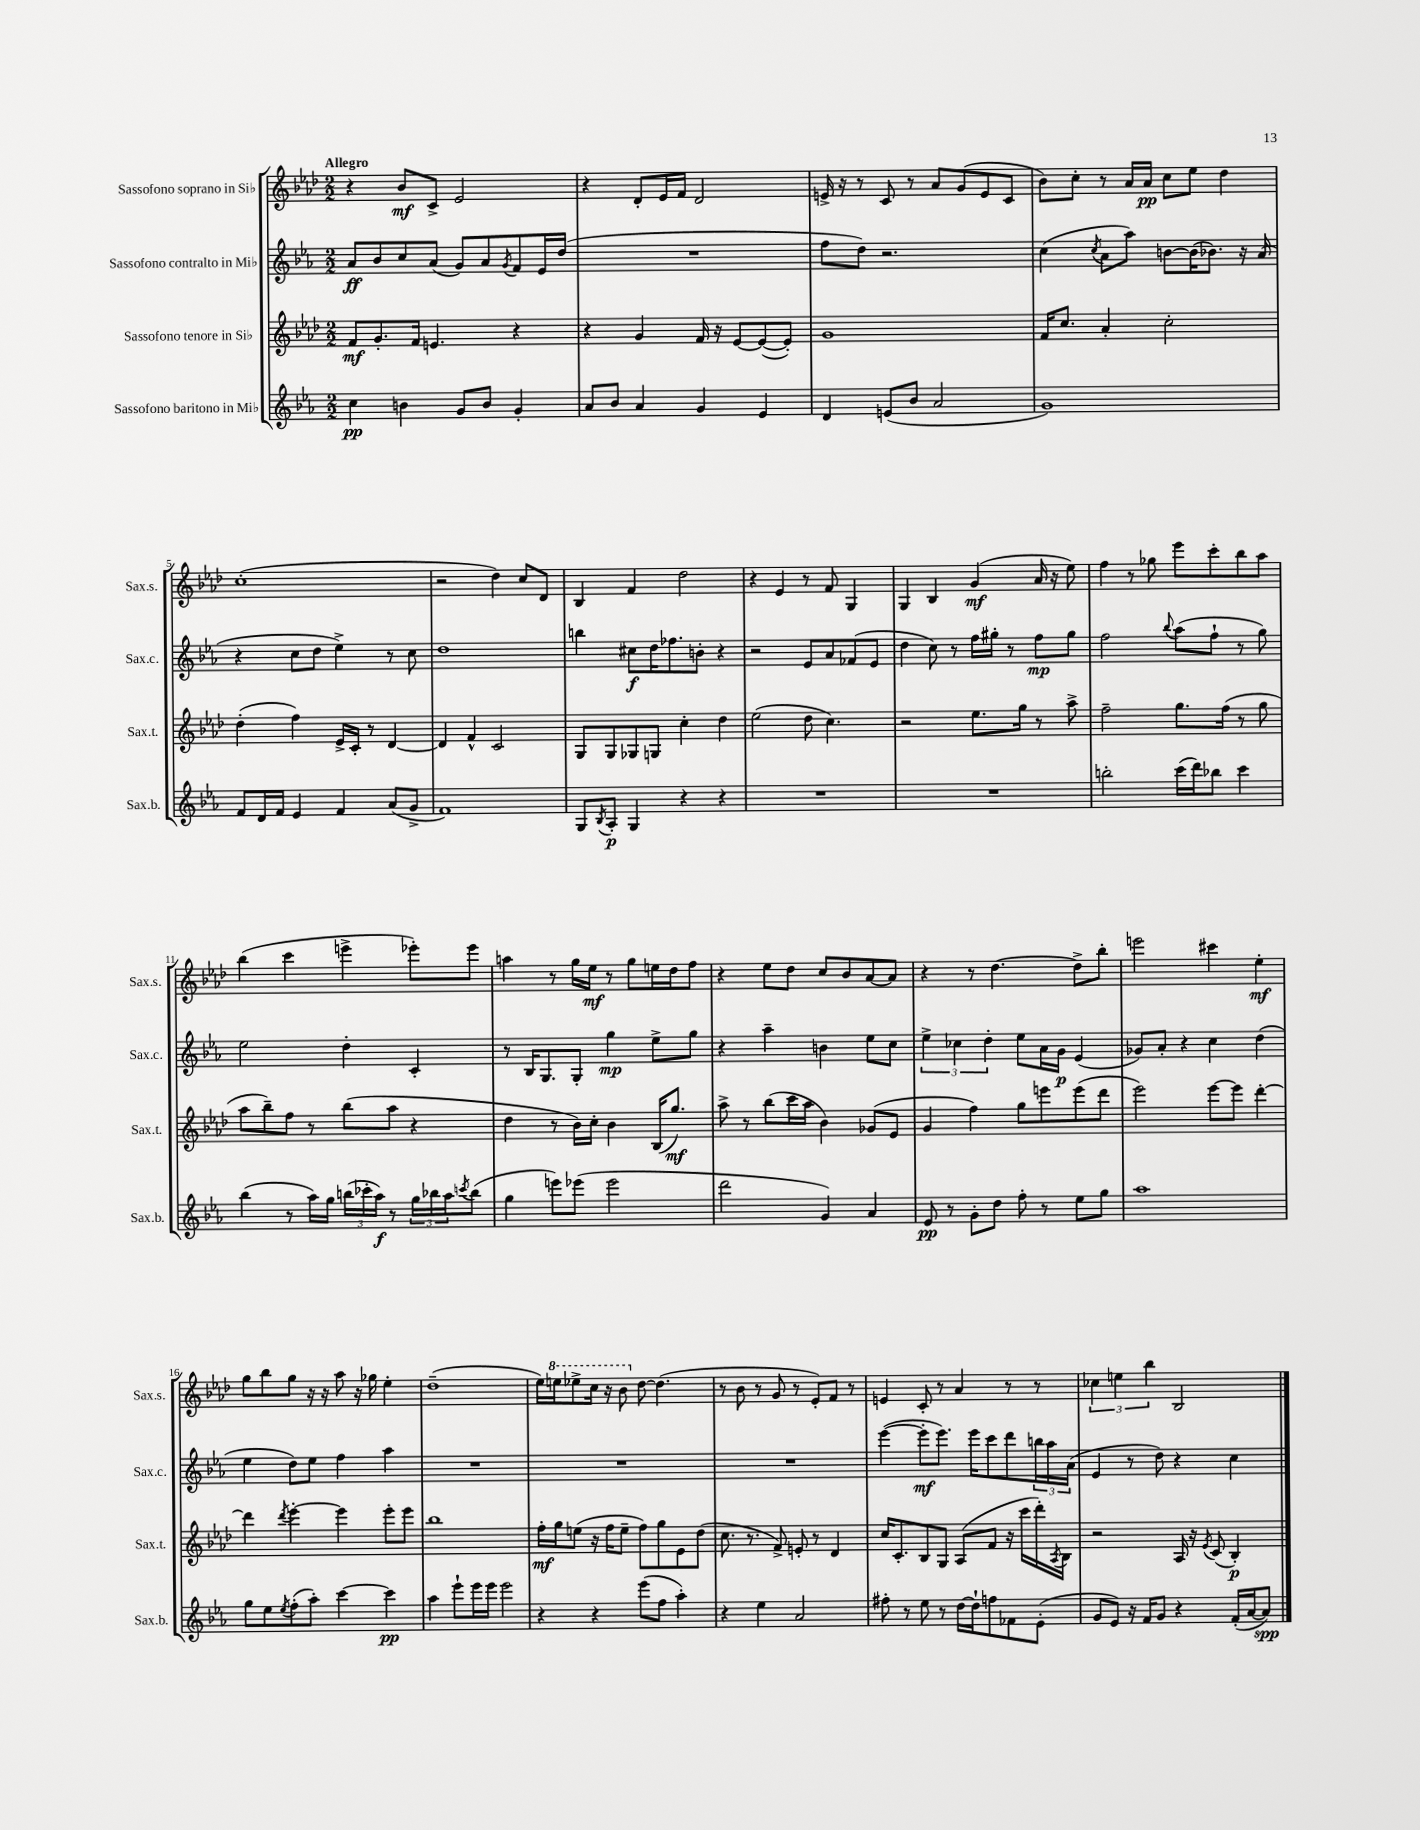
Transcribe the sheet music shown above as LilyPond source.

<<
\new StaffGroup <<
\new Staff = "s0" \with { instrumentName = "Sassofono soprano in Sib" shortInstrumentName = "Sax.s." } {
    \clef treble \key aes \major \numericTimeSignature \time 2/2 \tempo "Allegro"
    r4 bes'8\mf c'8-> ees'2 |
    r4 des'8-. ees'16 f'16 des'2 |
    e'16-> r16 r8 c'8 r8 aes'8 g'8( e'8 c'8 |
    bes'8) c''8-. r8 aes'16 aes'16\pp c''8 ees''8 des''4 |
    c''1-.( |
    r2 des''4) c''8 des'8 |
    bes4 f'4 des''2 |
    r4 ees'4 r8 f'8 g4 |
    g4 bes4 g'4\mf( aes'16 r16 ees''8) |
    f''4 r8 ges''8 ees'''8 c'''8-. bes''8 aes''8 |
    bes''4( c'''4 e'''4-> ees'''8-.) ees'''8 |
    a''4 r8 g''16 ees''16\mf r8 g''8 e''16 des''16 f''8 |
    r4 ees''8 des''8 c''8 bes'8 aes'8~ aes'8 |
    r4 r8 des''4.~ des''8-> bes''8-. |
    e'''2 cis'''4 ees''4-.\mf |
    g''8 bes''8 g''8 r16 r16 aes''8 r16 ges''16 ees''4-. |
    des''1--( |
    ees''16) \ottava #1 e'''16 ees'''8-> c'''16 r16 bes''8 \ottava #0 des''8~ des''4.( |
    r8 bes'8 r8 g'8 r8 ees'8-.) f'8 r8 |
    e'4 c'8-. r8 aes'4 r8 r8 |
    \tuplet 3/2 { ces''4 e''4 bes''4 } bes2 \bar "|." |
}
\new Staff = "s1" \with { instrumentName = "Sassofono contralto in Mib" shortInstrumentName = "Sax.c." } {
    \clef treble \key ees \major \numericTimeSignature \time 2/2
    aes'8\ff bes'8 c''8 aes'8( g'8) aes'8 \acciaccatura { g'8 } f'8 ees'16 d''16( |
    R1 |
    f''8 d''8) r2. |
    c''4( \acciaccatura { c''8 } aes'8 aes''8) b'8~ b'16( bes'8.) r16 aes'16( |
    r4 c''8 d''8 ees''4->) r8 c''8 |
    d''1 |
    b''4 cis''8\f d''16 fes''8. b'8-. r4 |
    r2 ees'8 aes'8 fes'8( ees'8 |
    d''4 c''8) r8 f''16 gis''16-. r8 f''8\mp gis''8 |
    f''2 \appoggiatura { bes''8 } aes''8( f''8-! r8 g''8) |
    ees''2 d''4-. c'4-. |
    r8 bes16 g8. g8-. g''4\mp ees''8-> g''8 |
    r4 aes''4-- b'4 ees''8 c''8 |
    \tuplet 3/2 { ees''4-> ces''4 d''4-. } ees''8 aes'16 g'16\p ees'4( |
    ges'8) aes'8-. r4 c''4 d''4( |
    ees''4 d''8) ees''8 f''4 aes''4 |
    R1 |
    R1 |
    R1 |
    ees'''4~( ees'''8-.\mf ees'''8.) ees'''16 c'''8 d'''8 \tuplet 3/2 { b''16 aes''16 aes'16( } |
    ees'4 r8 d''8) r4 c''4 \bar "|." |
}
\new Staff = "s2" \with { instrumentName = "Sassofono tenore in Sib" shortInstrumentName = "Sax.t." } {
    \clef treble \key aes \major \numericTimeSignature \time 2/2
    f'8\mf g'8.-. f'16 e'4. r4 |
    r4 g'4 f'16 r16 ees'8~ ees'8~( ees'8-.) |
    g'1 |
    f'16 c''8. aes'4-. c''2-. |
    des''4-.( f''4) ees'16-> c'16-. r8 des'4~ |
    des'4 f'4-^ c'2 |
    g8 g8 ges8 g8 c''4-. des''4 |
    ees''2( des''8 c''4.) |
    r2 ees''8. g''16 r8 aes''8-> |
    f''2-- g''8. f''16( r8 g''8 |
    aes''8 bes''8--) f''8 r8 bes''8( aes''8 r4 |
    des''4 r8 bes'16) c''16-. bes'4 bes16( g''8.\mf) |
    aes''8-> r8 bes''8( c'''16 aes''16 bes'4) ges'8( ees'8 |
    g'4 f''4) g''8 e'''8 e'''8( des'''8 |
    ees'''2) ees'''8~ ees'''8 des'''4~-. |
    des'''4 \acciaccatura { des'''8 } ees'''4~-. ees'''4 ees'''8-. ees'''8 |
    bes''1 |
    f''16-.\mf g''16 e''8( r16 f''16 e''8-- f''8) g''8 ees'8 des''8( |
    c''8. r8. f'8->) e'8-. r8 des'4 |
    c''16 c'8.-. bes8 g8 aes8( f'8 r16 c'''16 des'''16-.) \acciaccatura { aes8 } bes16 |
    r2 aes16 r16 \acciaccatura { ees'8 } c'8( bes4-.\p) \bar "|." |
}
\new Staff = "s3" \with { instrumentName = "Sassofono baritono in Mib" shortInstrumentName = "Sax.b." } {
    \clef treble \key ees \major \numericTimeSignature \time 2/2
    c''4\pp b'4 g'8 b'8 g'4-. |
    aes'8 bes'8 aes'4 g'4 ees'4 |
    d'4 e'8( bes'8 aes'2 |
    g'1) |
    f'8 d'16 f'16 ees'4 f'4 aes'8( g'8-> |
    f'1) |
    g8 \acciaccatura { bes8 } aes8-.\p g4 r4 r4 |
    R1 |
    R1 |
    b''2-. c'''16( d'''16) bes''8 c'''4 |
    bes''4( r8 aes''16) g''16 \tuplet 3/2 { b''16( ces'''16-. aes''16\f) } r8 \tuplet 3/2 { g''16 bes''16 aes''16 } \acciaccatura { c'''8 } bes''8( |
    g''4 e'''8) ees'''8( ees'''2 |
    d'''2 g'4) aes'4 |
    ees'8\pp r8 g'8-. d''8 f''8-. r8 ees''8 g''8 |
    aes''1 |
    g''8 ees''8 \acciaccatura { ees''8 } f''8-.( aes''8-.) c'''4~ c'''4\pp |
    aes''4 ees'''8-! ees'''16 ees'''16 ees'''2 |
    r4 r4 ees'''8( f''8 aes''4-.) |
    r4 ees''4 aes'2 |
    fis''8-. r8 ees''8 r8 d''16~ d''16-! f''8 fes'8 ees'8-.( |
    g'8 ees'8) r16 f'16 g'8 r4 f'16-.( aes'16~ aes'8\spp) \bar "|." |
}
>>
>>
